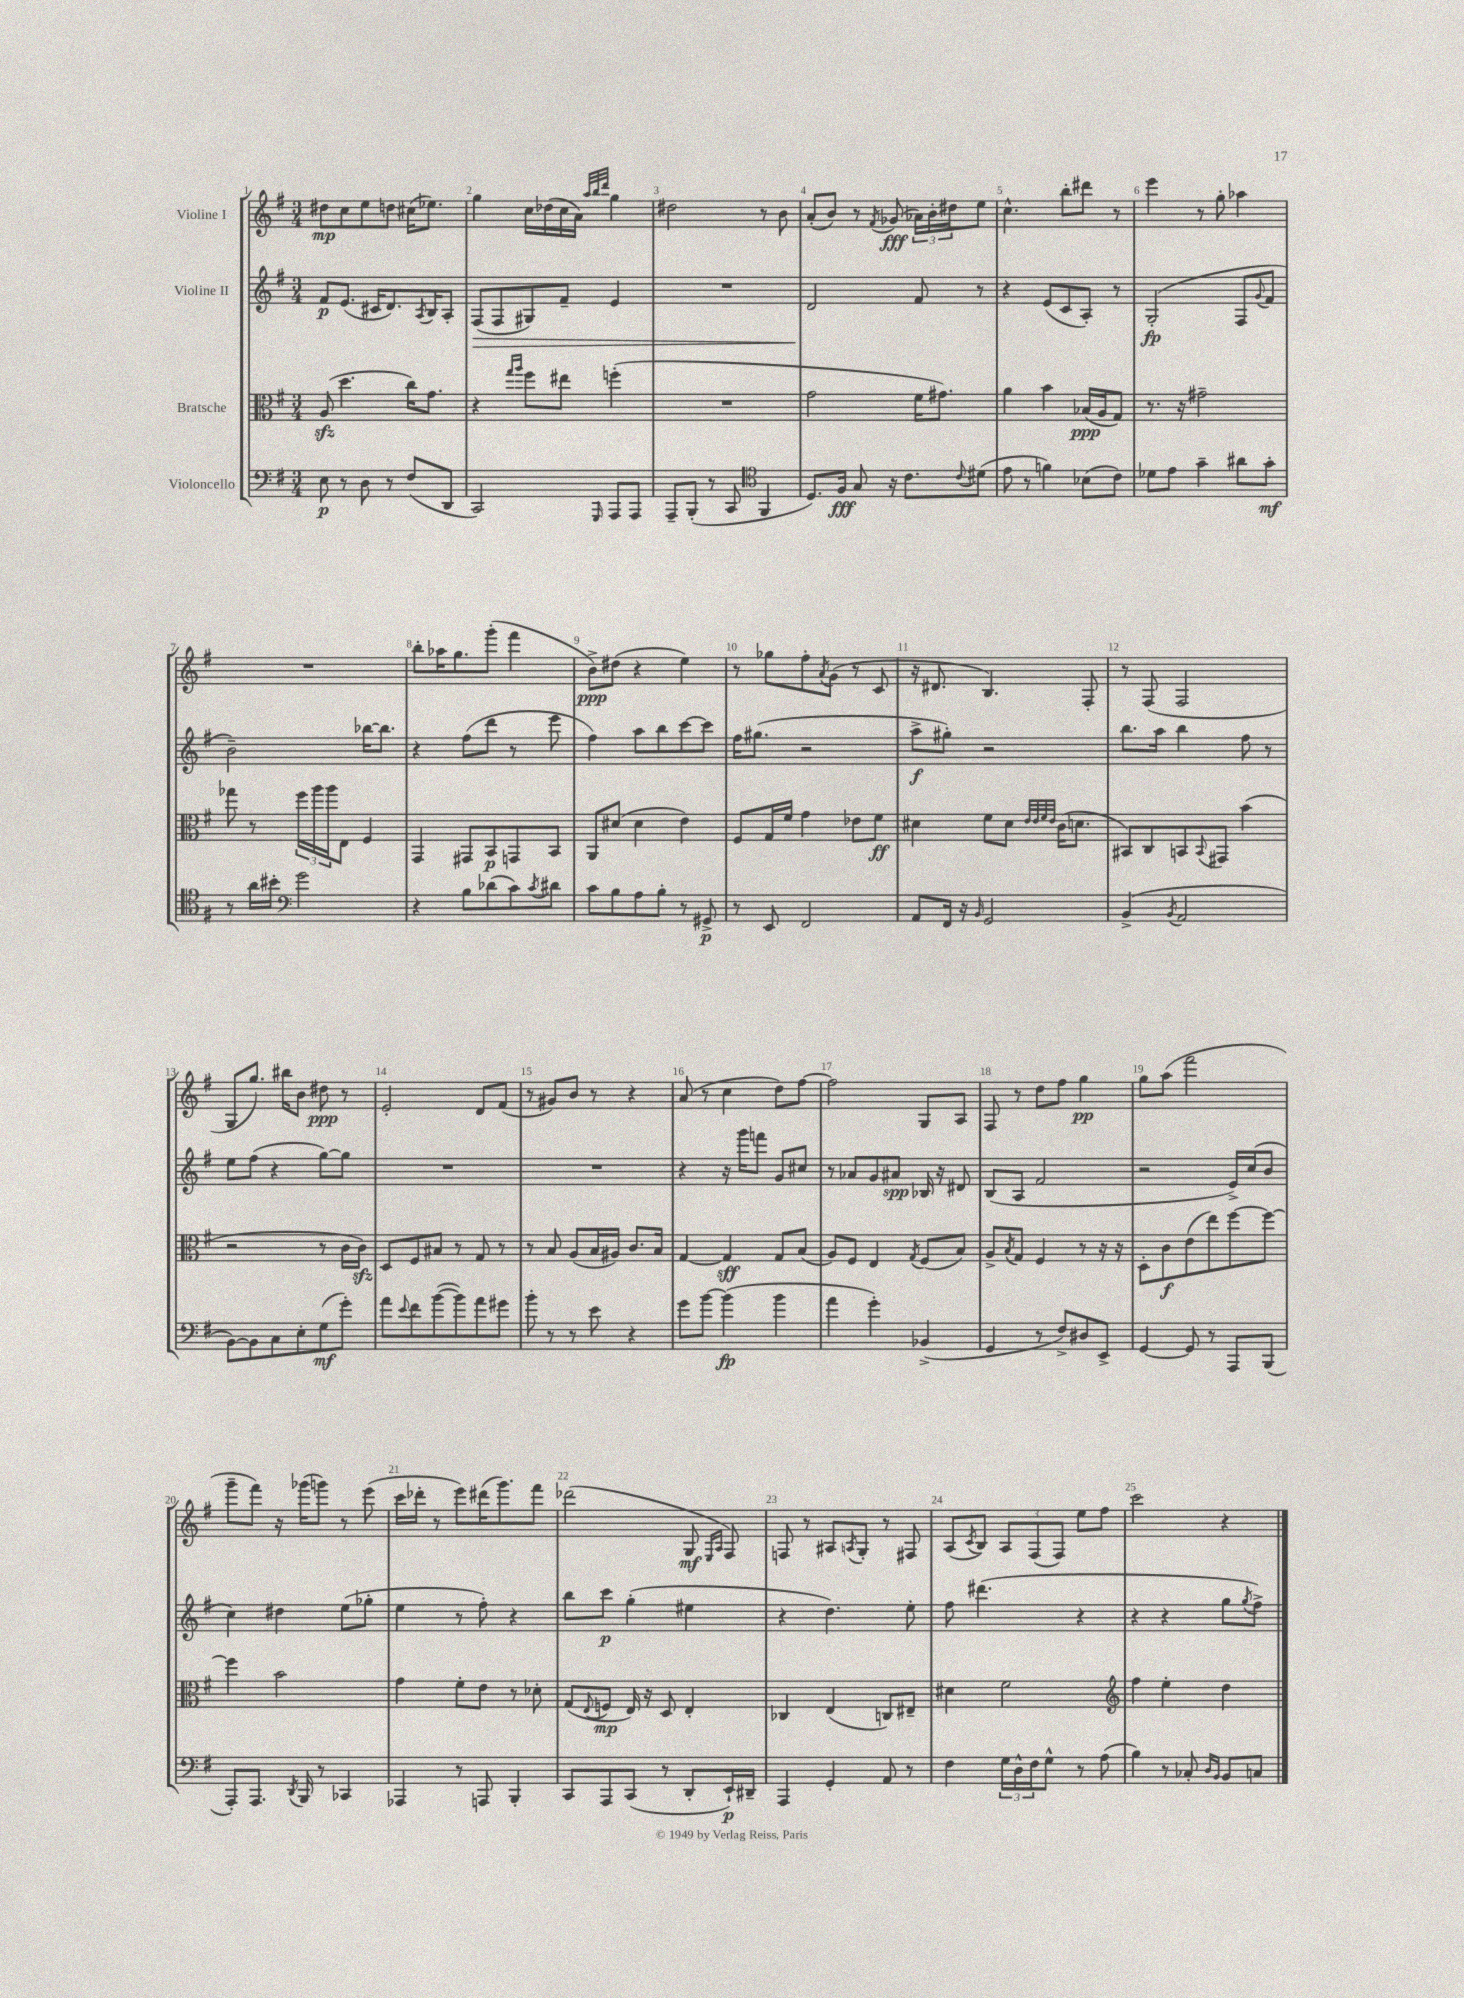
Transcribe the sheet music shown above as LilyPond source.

<<
\new StaffGroup <<
\new Staff = "s0" \with { instrumentName = "Violine I" } {
    \clef treble \key g \major \numericTimeSignature \time 3/4
    dis''8\mp c''8 e''8 d''8 cis''16( ees''8.) |
    g''4 c''16 des''16( c''16 a'16) \grace { a''32 b''32 d'''32 } g''4 |
    dis''2 r8 b'8 |
    a'8-.( b'8) r8 \acciaccatura { fis'8 } ges'8\fff( \tuplet 3/2 { aes'16) b'16-. dis''16 } e''8 |
    c''4.-^ b''8-. dis'''8 r8 |
    e'''4 r8 g''8-. aes''4 |
    R2. |
    b''8-. aes''16 g''8. g'''8-.( fis'''4 |
    b'8->\ppp) dis''8( r4 e''4) |
    r8 ges''8 fis''8-. \acciaccatura { a'8 } g'8( r8 c'8 |
    r16 dis'8. b4.) fis8-. |
    r8 fis8( fis2 |
    g8 g''8.) bis''16 b'8 dis''8\ppp r8 |
    e'2-. d'8 fis'8( |
    r8 gis'8) b'8 r8 r4 |
    a'8( r8 c''4 d''8) fis''8~ |
    fis''2 g8 a8 |
    fis8 r8 d''8 fis''8 g''4\pp |
    g''8 a''8( fis'''2 |
    g'''8-- fis'''8) r16 ges'''16( g'''8) r8 e'''8( |
    c'''16 des'''16-. r8 e'''8) dis'''16( g'''8.) fis'''8 |
    des'''2( g8\mf \grace { e16 a16 } fis8) |
    f8 r8 ais8 \acciaccatura { a8 } g8-. r8 fis8 |
    a8( \acciaccatura { c'8 } b8) \tuplet 3/2 { a8 fis8( fis8) } e''8 fis''8 |
    c'''2 r4 \bar "|." |
}
\new Staff = "s1" \with { instrumentName = "Violine II" } {
    \clef treble \key g \major \numericTimeSignature \time 3/4
    fis'8\p e'8.( cis'16 d'8.) \acciaccatura { a8 } b16 a8-. |
    fis8\>( fis8 gis8) fis'8-- e'4 |
    R2. |
    d'2\! fis'8 r8 |
    r4 e'8( c'8 a8-.) r8 |
    g2-.\fp( fis8 \appoggiatura { g'8 } fis'8 |
    b'2--) bes''16~ bes''8. |
    r4 fis''8( d'''8 r8 e'''8 |
    fis''4) a''8 b''8 c'''8~ c'''8 |
    fis''16 gis''8.( r2 |
    a''8->\f gis''8-.) r2 |
    b''8. a''16 b''4 fis''8 r8 |
    e''8 fis''8( r4 g''8~) g''8 |
    R2. |
    R2. |
    r4 r16 g'''16 f'''8 g'8 cis''8 |
    r8 aes'8 g'8 ais'8\spp bes16 r16 dis'8 |
    b8( a8 fis'2 |
    r2 e'16->) c''16( b'8 |
    c''4) dis''4 e''8( ges''8-. |
    e''4 r8 fis''8-.) r4 |
    b''8 c'''8\p g''4-.( eis''4 |
    r4 d''4.) e''8-. |
    fis''8 dis'''4.( r4 |
    r4 r4 g''8 \acciaccatura { g''8 } fis''8->) \bar "|." |
}
\new Staff = "s2" \with { instrumentName = "Bratsche" } {
    \clef alto \key g \major \numericTimeSignature \time 3/4
    a8\sfz( d''4. c''16) g'8. |
    r4 \grace { g''16 a''16 } fis''8 eis''8 f''4-.( |
    R2. |
    g'2 fis'16 gis'8.) |
    a'4 b'4 bes16\ppp( a16 g8) |
    r8. r16 gis'2-- |
    ges''8 r8 \tuplet 3/2 { fis''16 a''16 a''16 } e8 fis4 |
    g,4 gis,8 b,8\p g,8 b,8 |
    a,8 dis'8( dis'4 e'4) |
    fis8 g16 fis'16 g'4 ees'8 fis'8\ff |
    dis'4 fis'8 dis'8 \grace { e'32 e'32 fis'32 e'32 } c'16( d'8. |
    bis,8) c8 b,8 \appoggiatura { b,8 } gis,8 b'4( |
    r2 r8 c'16 c'16\sfz) |
    d8 fis8 bis8 r8 g8 r8 |
    r8 b8 a8( b16 ais16) c'8. b16 |
    g4~ g4\sff g8 b8( |
    a8) fis8 e4 \acciaccatura { g8 } fis8( b8) |
    a8-> \acciaccatura { b8 } g8 fis4 r8 r16 r16 |
    d8-. c'8\f e'8( e''8) fis''8~ fis''8~ |
    fis''4 b'2 |
    g'4 fis'8-. e'8 r8 des'8-. |
    g8( \appoggiatura { e8 } f8\mp e16) r16 d8 e4-. |
    ces4 e4( c8) eis8-- |
    dis'4 fis'2 |
    \clef treble fis''4 e''4-. d''4 \bar "|." |
}
\new Staff = "s3" \with { instrumentName = "Violoncello" } {
    \clef bass \key g \major \numericTimeSignature \time 3/4
    e8\p r8 d8 r8 fis8( d,8 |
    c,2) \grace { g,,16 } a,,8 a,,8 |
    a,,8-- b,,8-.( r8 c,8 \clef tenor fis,4 |
    d8.) fis16\fff g8 r16 c'8. \appoggiatura { c'8 } dis'8( |
    e'8 r8 f'4) bes8( c'8) |
    des'8 e'8 g'4-- ais'8 g'8-.\mf |
    r8 a'16 bis'16-. \clef bass g'2 |
    r4 b8 des'8( c'8) \acciaccatura { c'8 } dis'8 |
    c'8 b8 a8 b8-. r8 gis,8->\p |
    r8 e,8 fis,2 |
    a,8 fis,16 r16 \grace { b,16 } g,2 |
    b,4->( \acciaccatura { b,8 } a,2 |
    b,8~) b,8 c8 e8-. g8\mf( g'8-.) |
    a'8 \appoggiatura { e'8 } fis'8 b'8~( b'8) a'8 gis'8 |
    b'8-. r8 r8 e'8 r4 |
    g'8 b'8~ b'4\fp( b'4 |
    a'4 g'4-.) bes,4->( |
    g,4 r8 fis8->) dis8 e,8-> |
    g,4~ g,8 r8 a,,8 b,,8( |
    a,,8-.) a,,8. \acciaccatura { d,8 } b,,16 r8 ces,4 |
    aes,,4 r8 a,,8 b,,4-. |
    c,8 a,,8 c,8( r8 d,8-. e,16-!\p) dis,16-- |
    a,,4 g,4-. a,8 r8 |
    fis4 \tuplet 3/2 { g16 d16-^ fis16 } g8-^ r8 a8( |
    b4) r8 ces8-. \grace { d16 b,16 } b,8 c8 \bar "|." |
}
>>
>>
\layout { \context { \Score \override BarNumber.break-visibility = ##(#f #t #t) barNumberVisibility = #all-bar-numbers-visible } }
